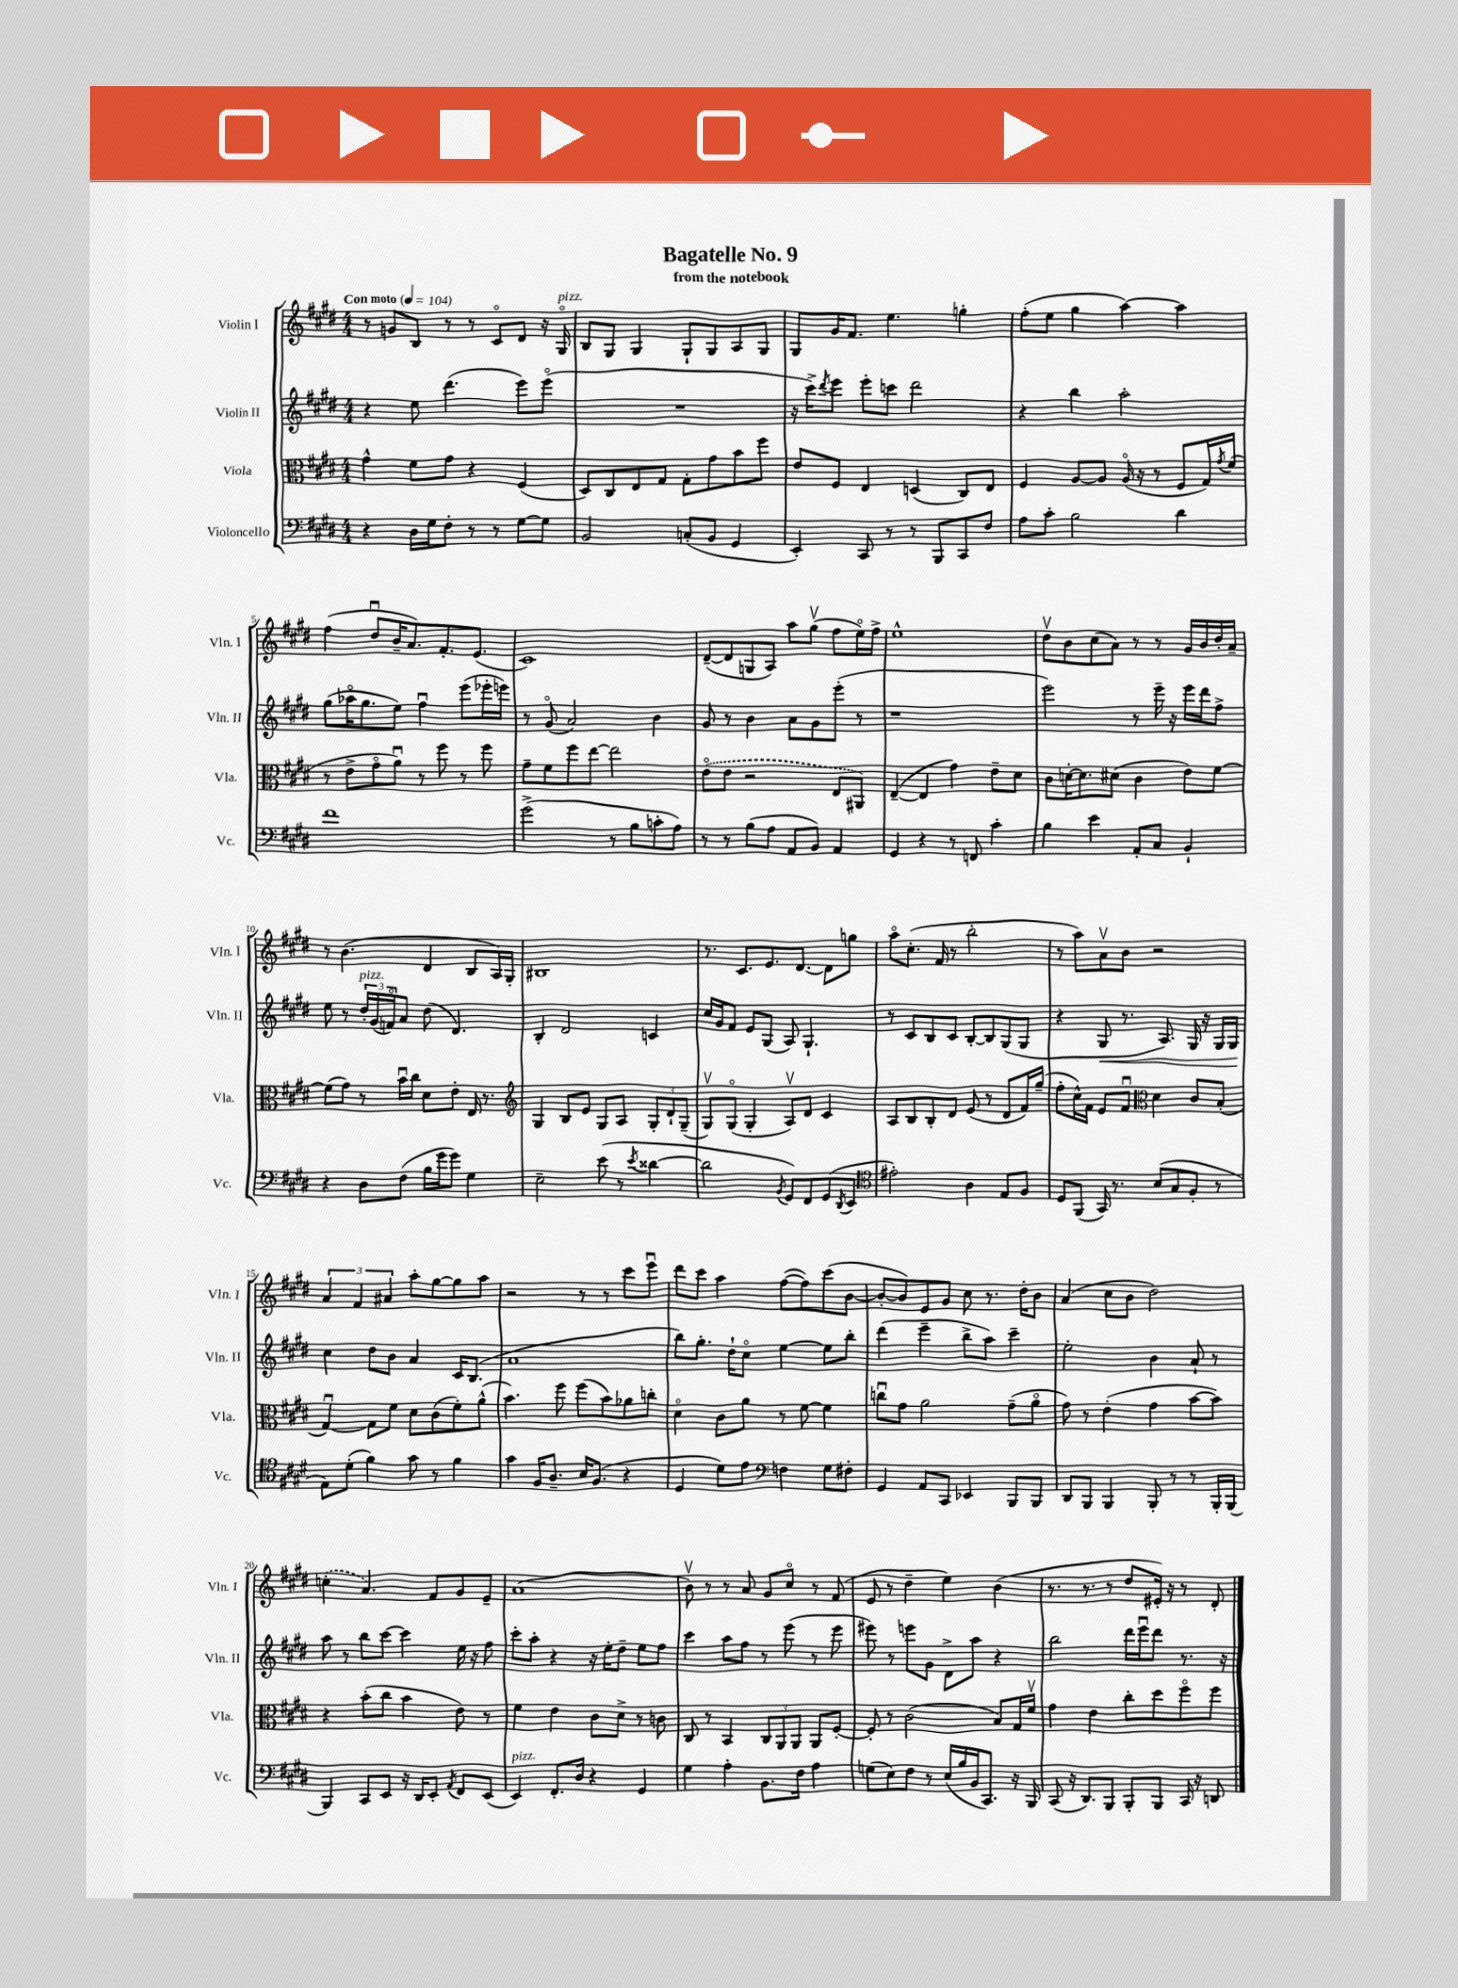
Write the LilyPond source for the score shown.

\header { title = "Bagatelle No. 9" subtitle = "from the notebook" }
<<
\new StaffGroup <<
\new Staff = "s0" \with { instrumentName = "Violin I" shortInstrumentName = "Vln. I" } {
    \clef treble \key e \major \numericTimeSignature \time 4/4 \tempo "Con moto" 4 = 104
    r8 g'8 b8 r8 r8 cis'8\flageolet dis'8 r16 gis16\flageolet^\markup { \italic "pizz." } |
    b8 gis8 gis4 gis8-! gis8 a8 gis8 |
    gis8 gis'16 fis'8. e''4. g''4-. |
    fis''8-.( e''8 gis''4 a''4~) a''4 |
    fis''4( dis''8\downbow b'16-- a'8.) fis'8.-. e'8.( |
    cis'1) |
    dis'8~--( dis'8 g8 a8) a''8 gis''8\upbow( fis''8 e''16\flageolet) fis''16-> |
    e''1-^ |
    dis''8\upbow b'8 cis''8( a'8) r8 r8 gis'16 b'16 dis''16-. a'16-- |
    r8 b'4.( dis'4 b8 a16) gis16-. |
    bis1 |
    r8. cis'8. e'8. dis'8.~ dis'8 g''8 |
    a''8\flageolet cis''8.-.( fis'16 r8 b''2-. |
    r8 a''8) a'8\upbow b'8 r2 |
    \tuplet 3/2 { a'4 fis'4 ais'4 } a''8-. gis''8~ gis''8 a''8 |
    r2 r8 r8 cis'''8 e'''8\downbow |
    dis'''8 cis'''8 a''4 fis''8~( fis''8) cis'''8( b'8~ |
    b'8~-. b'8) e'8 gis'8 cis''8 r8. dis''16-. b'8 |
    a'4( cis''8 b'8 dis''2) |
    \once \slurDashed c''4-.( a'4.) fis'8 gis'8 e'8-- |
    a'1( |
    b'8\upbow) r8 r8 a'8 gis'8 cis''8\flageolet r8 fis'8( |
    e'8 r8 dis''4-- e''4) b'4( |
    r8. r8. r8 dis''8 eis'16-.) r16 r8 dis'8-. \bar "|." |
}
\new Staff = "s1" \with { instrumentName = "Violin II" shortInstrumentName = "Vln. II" } {
    \clef treble \key e \major \numericTimeSignature \time 4/4
    r4 e''8 dis'''4.( e'''8) e'''8\flageolet( |
    R1 |
    r16 cis'''16->) \acciaccatura { dis'''8 } e'''8 e'''8-. c'''8 dis'''2 |
    r4 b''4 a''2-. |
    gis''8( aes''16\flageolet gis''8. e''8) fis''4\downbow e'''8( ees'''16-. e'''16) |
    r8 gis'8\flageolet( a'2) b'4 |
    gis'8 r8 b'4 a'8 gis'8 e'''8-.( r8 |
    r1 |
    e'''2) r8 e'''16-- r16 e'''16 dis'''16 fis''8-> |
    e''8 r8 \tuplet 3/2 { dis''16-.^\markup { \italic "pizz." } gis'16( f'16\flageolet) } a'8 dis''8( dis'4.) |
    b4-. dis'2 c'4 |
    cis''16 gis'16 fis'8 e'8 gis8( a8) gis4.-! |
    r8 cis'8 b8 cis'8 b8~-. b8 gis8( gis8 |
    r4 gis8\< r8. a8.) gis16 r16 gis16 gis16\! |
    cis''4 dis''8 b'8 a'4 cis'16 b8.( |
    a'1 |
    b''8) gis''8.-. dis''16-! cis''8\flageolet e''4~ e''8 b''8-. |
    dis'''4( e'''4-- b''8-> a''8) cis'''4-- |
    e''2-. b'4 a'8-! r8 |
    a''8 r8 b''8 cis'''8~ cis'''4 e''16 r16 fis''8 |
    cis'''8-. a''8-. r4 r16 e''16-. dis''8-- e''8 fis''8 |
    cis'''4 a''8 fis''8 r8 e'''8( r8 e'''8 |
    eis'''8) r8 e'''8 gis'8 dis'8-> a''8 r4 |
    b''2 dis'''16 e'''16\downbow dis'''8 r8. r16 \bar "|." |
}
\new Staff = "s2" \with { instrumentName = "Viola" shortInstrumentName = "Vla." } {
    \clef alto \key e \major \numericTimeSignature \time 4/4
    gis'4-^ fis'8 gis'8 r4 fis4( |
    dis8) cis8 e8 gis8 gis8-. gis'8 b'8 fis''8 |
    e'8 fis8 e4 d4( cis8) e8 |
    fis4 a8~ a8 a16\flageolet( r16 r8 fis8 gis16) \acciaccatura { gis'8 } fis'16( |
    r8 e'8-> gis'8\flageolet a'8\downbow) r8 fis''8 r8 fis''8 |
    gis'8-- fis'8 fis''8 e''8~ e''2 |
    \once \slurDashed e'8\flageolet( e'8 r2 e8 ais,8) |
    e4~--( e4 gis'4) e'8-- dis'8 |
    cis'8 d'16~-. d'8. dis'8( cis'4 e'8) fis'8~ |
    fis'8( gis'8) r8 b'16\downbow cis''16 dis'8 e'8-. e16 r8. |
    \clef treble gis4 b8 e'8 gis8 a8 \tuplet 3/2 { gis8-. dis'8-! gis8--( } |
    gis8\upbow) gis8\flageolet( gis4-. a8\upbow) dis'8 cis'4 |
    a8 b8 b8-. dis'8 e'8( r8 dis'8 fis'16) gis''16--( |
    fis''8-. cis''16-^) fis'16 e'8 fis'8\downbow \clef alto dis'4 cis'8 b8-.( |
    gis4~\downbow) gis8 fis'8 dis'8 cis'8( fis'8-.) a'8-^( |
    b'4.) fis''8 fis''8( b'8) aes'8 c''8-. |
    dis'4\flageolet cis'8 a'8 r8 fis'8~ fis'4 |
    c''8\downbow gis'8 a'2 gis'8--( a'8\flageolet |
    gis'8) r8 e'4-.( gis'4 b'8~ b'8) |
    r4 b'8-.( cis''8 b'4 e'8) r8 |
    fis'4 e'4 cis'8 dis'8-> r8 c'8 |
    cis8 r8 b,4 \tuplet 3/2 { cis8 a,8 a,8 } a,8 fis8~-. |
    fis8-. r8 cis'2( b8) gis16 fis'16\upbow |
    gis'4 e'4 cis''8-. dis''8 fis''8\flageolet fis''8 \bar "|." |
}
\new Staff = "s3" \with { instrumentName = "Violoncello" shortInstrumentName = "Vc." } {
    \clef bass \key e \major \numericTimeSignature \time 4/4
    r4 dis16 gis16 fis8-. r8 r8 gis8~ gis8 |
    b,2 c8-.( b,8 gis,4 |
    e,4-.) cis,8 r8 r8 b,,8 cis,8 fis8 |
    a8 cis'8-. b2 dis'4 |
    fis'1 |
    gis'2->( r8 b8 c'8-. a8) |
    r8 r8 b8( a8 a,8 b,8) a,4 |
    gis,4 r4 r8 f,8 cis'4-. |
    b4 e'4 a,8-. cis8 b,4-! |
    r4 dis8 fis8( b16 gis'16 gis'8) gis4 |
    e2-- e'8( r8 \acciaccatura { e'8 } disis'4~ |
    disis'2 \acciaccatura { b,8 } gis,8) fis,8 gis,8( \acciaccatura { dis,8 } e,8 |
    \clef tenor eis'2-.) a4 e8 fis8 |
    dis8 fis,8( gis,16) r8. b8( gis8 fis8-. r8 |
    e8) dis'8-.( fis'4) gis'8 r8 fis'4 |
    gis'4 fis16 a8.-- b16 fis8.( r4 |
    dis4 dis'8) e'8 \clef bass f4 gis8 fis8-. |
    gis,4 a,8 cis,8 ees,4 b,,8 b,,8 |
    dis,8 b,,8 b,,4 b,,8-. r8 r8 b,,16-. b,,16( |
    b,,4) cis,8 e,8 r16 dis,16 e,8-. \acciaccatura { a,8 } fis,8 e,8( |
    e,4^\markup { \italic "pizz." }) fis,8.-. dis16 r4 gis,4 |
    gis4 a4-. b,8. fis16 a4 |
    g8( e8) fis8 r8 e16( b16 b,16 cis,8.) r16 b,,16 |
    cis,8( r16 dis,8.) b,,8 b,,8-. b,,8 cis,16 r16 d,8 \bar "|." |
}
>>
>>
